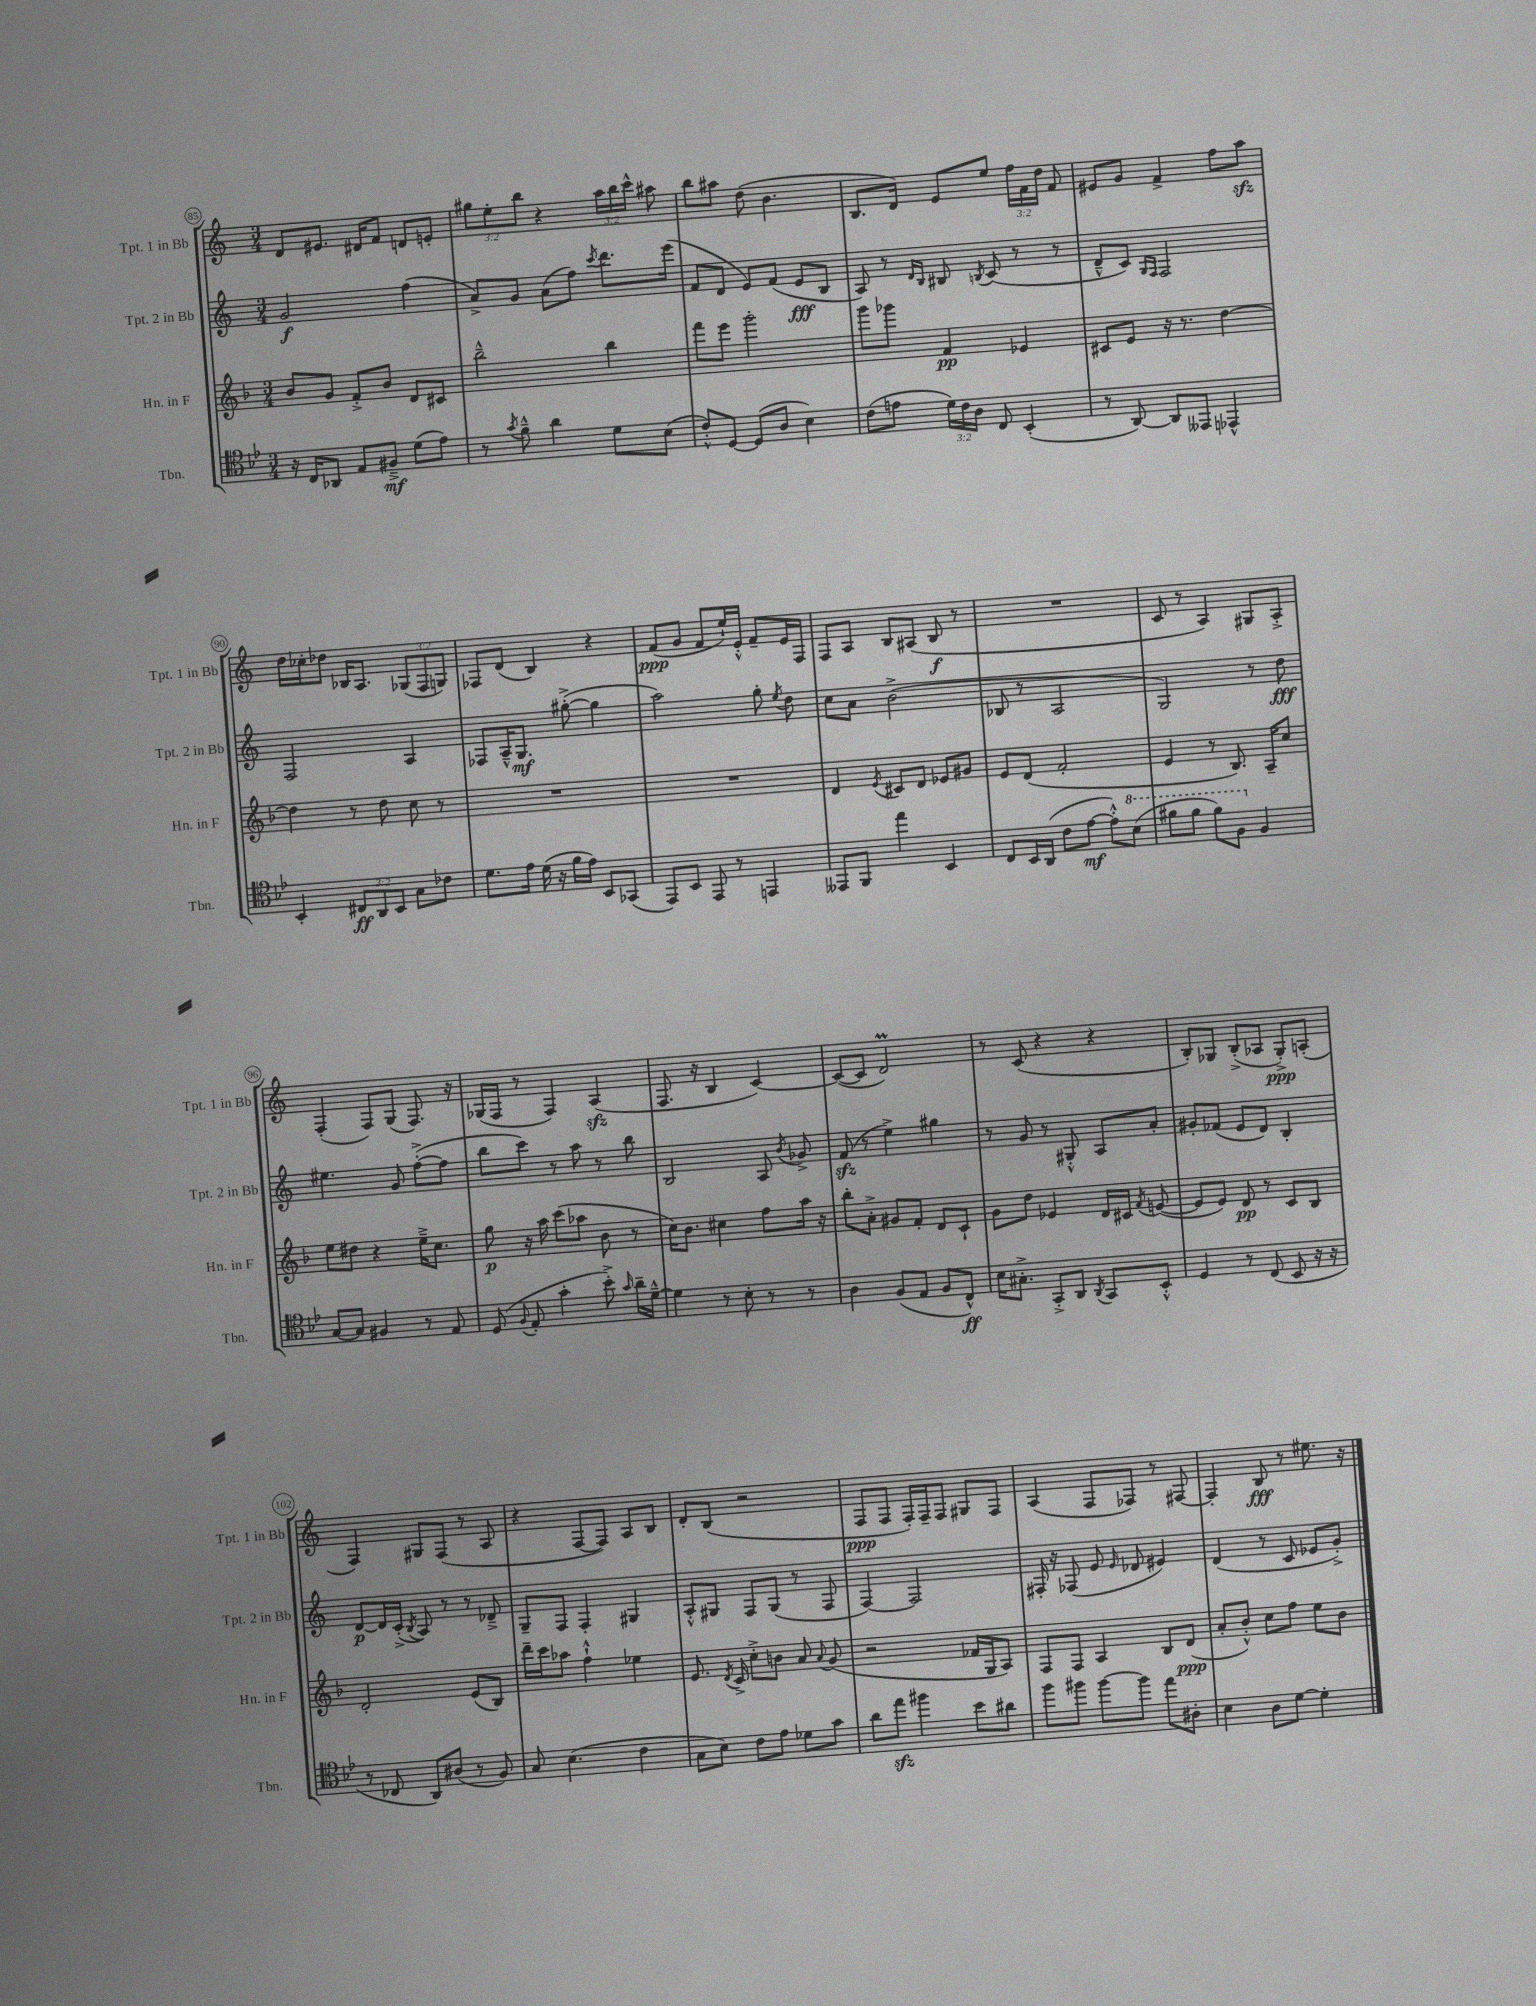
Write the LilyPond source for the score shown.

<<
\new StaffGroup <<
\new Staff = "s0" \with { instrumentName = "Tpt. 1 in Bb" shortInstrumentName = "Tpt. 1 in Bb" } {
    \clef treble \key c \major \numericTimeSignature \time 3/4 \override Staff.TupletNumber.text = #tuplet-number::calc-fraction-text
    \autoBeamOff d'8[ eis'8.] dis'16[ f'8] d'8[ e'8]-. |
    \tuplet 3/2 { gis''8[ e''8-. b''8] } r4 \tuplet 3/2 { a''16[ b''16 c'''16]-^ } ais''8 |
    b''8[ ais''8] d''8( b'4. |
    b8.[ d'16]) e'8[ e''8] \tuplet 3/2 { f''16[ f'16 d''16] } f'8 |
    eis'8[ g'8] f'4-> f''8[ a''8]\sfz |
    d''16[ ces''16-. des''8] bes16[ a8.] \tuplet 3/2 { ges8[( f8 g8]) } |
    fes8[ d'8]( b4) r4 |
    f'8[\ppp( g'8] f'8[ e''16-!) e'16]-.-^ f'8[-- e'16 f16] |
    f8[ a8] b8[ ais8]( b8\f r8 |
    R2. |
    c'8 r8 a4) gis8[ a8]-.-> |
    f4-.( f8[) g8]( f8.) r16 |
    ges16[( f16] r8 f4) a4\sfz( |
    f8. r16 b4 c'4~) |
    c'8[~( c'8] d'2\prall) |
    r8 c'8( r4 r4 |
    b8[-.) ges8] b8[-.->( aes8] ges8[-.->\ppp) a8]-.( |
    f4) gis8[ f8]( r8 a8 |
    r4 f8[~ f8]) a8[ b8] |
    d'8[-. b8]( r2 |
    f8[\ppp f8] f16[-.) f16-- f8] gis8[ f8] |
    a4( f8[ fes8]) r8 fis8~ |
    fis4-. b8\fff r8 eis''8. r16 \bar "|." |
}
\new Staff = "s1" \with { instrumentName = "Tpt. 2 in Bb" shortInstrumentName = "Tpt. 2 in Bb" } {
    \clef treble \key c \major \numericTimeSignature \time 3/4
    \autoBeamOff g'2\f f''4( |
    a'8[->) g'8] a'8[( f''8]) \acciaccatura { c'''8 } d'''8.[ e'''16]( |
    f'8[ d'8] e'8[) f'8]( e'8[\fff b8] |
    a8) r8 \grace { d'16[ b16] } bis8 \acciaccatura { b8 } c'8( r8 r8 |
    d'8[---^ c'8]) \grace { g16[ f16] } f2 |
    f2 a4 |
    fes8[ a16---^ g8.]\mf gis''8~-.->( gis''4 |
    a''2) g''8-. \acciaccatura { e''8 } d''8 |
    c''8[ a'8] b'2->( |
    bes8 r8 a2 |
    g2) r8 d''8\fff |
    eis''4. g'8 f''8[~-.->( f''8] |
    b''8[ c'''8]) r8 a''8 r8 b''8 |
    b2 a8 \acciaccatura { b'8 } ges'8-> |
    f'8\sfz( r8 e''4->) gis''4 |
    r8 g'8 r8 gis8-.-^ a8[ a'8]-. |
    gis'8[-. fes'8]( e'8[ d'8]) b4-. |
    d'8[~\p d'16 c'16]-.->( \acciaccatura { b8 } a8) r8 r8 des'8---> |
    g8[-- f8] f4-. gis4 |
    a8[-.-^ gis8] f8[ gis8]( r8 f8 |
    f4~) f2 |
    fis16-. r16 fes8( e'8 \grace { e'16 } des'8 eis'4) |
    d'4( r8 c'8 ees'8[ g'8]-.->) \bar "|." |
}
\new Staff = "s2" \with { instrumentName = "Hn. in F" shortInstrumentName = "Hn. in F" } {
    \clef treble \key f \major \numericTimeSignature \time 3/4
    \autoBeamOff bes'8[ g'8] f'8[-.-> bes'8] d'8[ cis'8] |
    bes''2---^ bes''4 |
    f'''8[ e'''8] g'''2-. |
    g'''8[ ges'''8] f'4\pp ees'4 |
    cis'8[ e'8] r16 r8. d''4~ |
    d''4 r8 d''8 c''8 r8 |
    R2. |
    R2. |
    d'4 \acciaccatura { e'8 } cis'8[ d'8] ees'8[ gis'8] |
    e'8[ d'8]( f'2-. |
    e'4 r8 bes8.) a16[-- c''8] |
    e''8[ dis''8] r4 e''16[---> c''8.] |
    g''8\p r16 a''16 c'''8[( aes''8] bes'8 r8 |
    c''16[) bes'8.] cis''4 f''8[ a''16] r16 |
    bes''8[-. a'8]-.-> gis'8[ f'8]-. d'8[ c'8]-! |
    g'8[ d''8] ees'4 d'16[ cis'16] \acciaccatura { f'8 } e'8~( |
    e'8[ e'8]) d'8\pp r8 c'8[ bes8] |
    d'2-. e'8[( bes8]) |
    d'''16[-- c'''16 aes''8] f''4-!-^ ees''4 |
    e'8. \acciaccatura { d'8 } c'16-> c''8[-.-> b'8] a'8 \appoggiatura { a'8 } g'8( |
    r2 fes'16[ g16 a8]) |
    f8[ f8] a4 bes8[ d'8]\ppp( |
    a'8[-. bes'8]-.-^) c''8[ f''8] e''8[ bes'8] \bar "|." |
}
\new Staff = "s3" \with { instrumentName = "Tbn." shortInstrumentName = "Tbn." } {
    \clef tenor \key bes \major \numericTimeSignature \time 3/4 \override Staff.TupletNumber.text = #tuplet-number::calc-fraction-text
    \autoBeamOff r16 c16[ aes,8] ees8[ fis8]--->\mf d'8[( ees'8]) |
    r8 \acciaccatura { g'8 } f'8---^ a'4 d'8[ bes8]( |
    c'8[-.-^) d8]~ d8[( a8] bes4) |
    c'8[( e'8] \tuplet 3/2 { d'16[) c'16 a16] } c8 bes,4-.( |
    r8 a,8~) a,8[ eeses,8] ees,4-^ |
    bes,4-. \tuplet 3/2 { cis8[\ff a,8 bes,8] } g8[ ces'8] |
    d'8.[ ees'16] d'16( r16 f'16[ ees'16]) bes,8[ ges,8]( |
    ees,8[) bes,8] ees,8 r8 e,4 |
    eeses,8[ f,8] ees''4 bes,4 |
    c8[ bes,16 a,16]( c'8[ ees'8]~\mf ees'8[-.-^) \ottava #1 bes'8]( |
    fis''8[ fis''8] fis''8[) f'8] \ottava #0 f4 |
    g8[~ g8] fis4 r8 ees8 |
    d8( \appoggiatura { f8 } ees8-. g'4-. bes'8-.->) \grace { g'16 } a'16[-- d'16]~---^ |
    d'4 r8 bes8-. r8 r8 |
    a4 f8[( ees8] f8[ c8]-^\ff) |
    bes16[ gis8.]-.-> g,8[-.-> a,8] \acciaccatura { a,8 } g,8[ bes,8]-.-^ |
    d4 r8 c8( bes,8 r16 r16 |
    r8 ces8 a,8[) ais8]( r8 f8) |
    g8 bes4.( c'4 |
    g8[ bes8]) c'8[ ees'8] des'8[ g'8] |
    a'8[ ees''8]\sfz fis''4 bes'8[ ais'8] |
    f''8[ fis''8] fis''8[~ fis''8] ees''8[ ais8]-. |
    bes4 a8[ d'8]~ d'4-. \bar "|." |
}
>>
>>
\layout { \context { \Score currentBarNumber = #85 \override BarNumber.stencil = #(make-stencil-circler 0.1 0.3 ly:text-interface::print) } }
